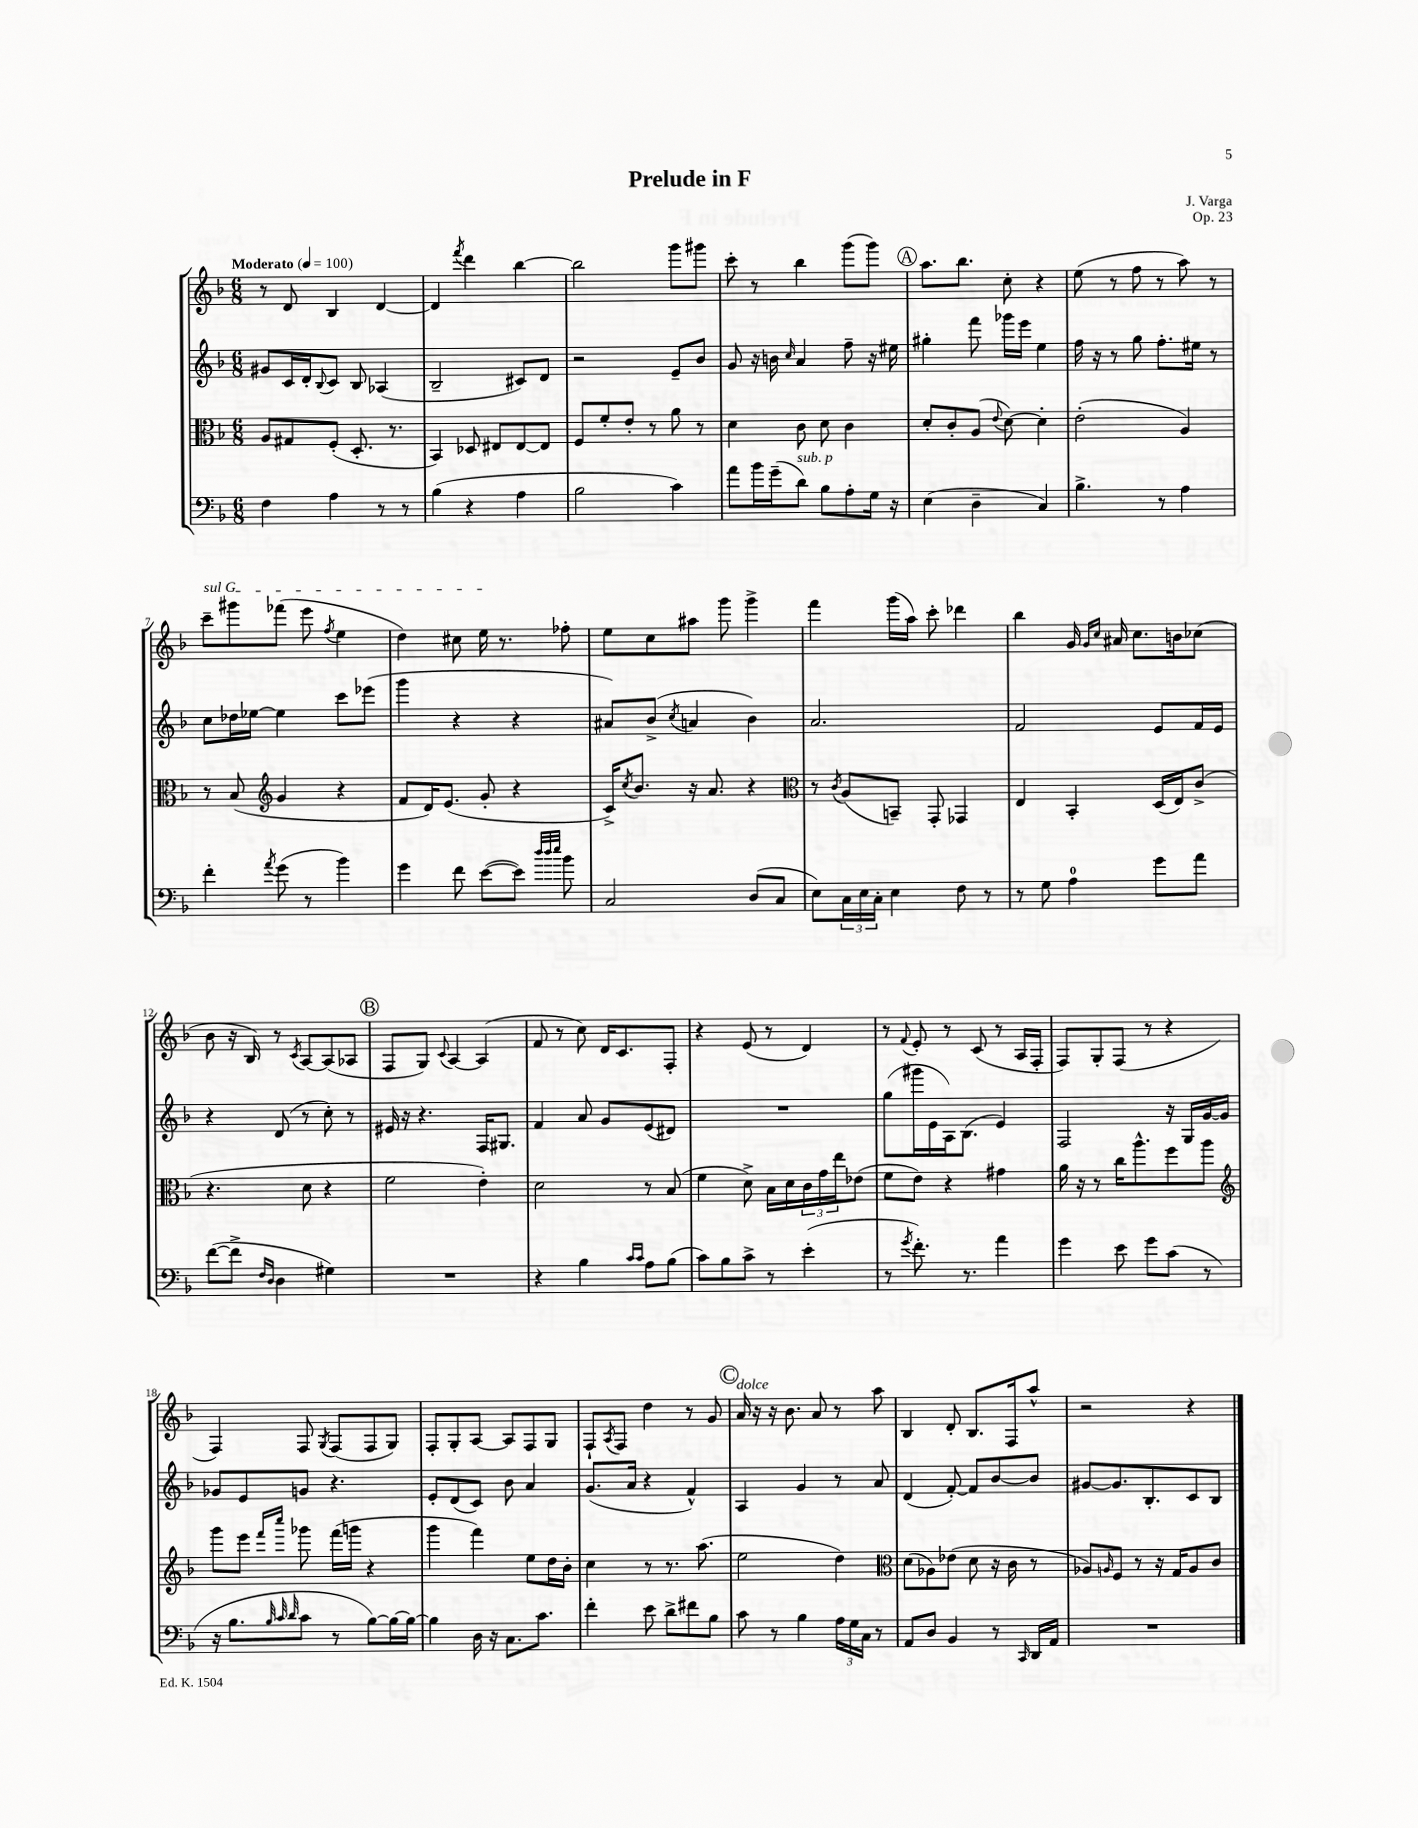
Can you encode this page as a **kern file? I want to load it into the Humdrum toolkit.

**kern	**kern	**kern	**kern
*staff4	*staff3	*staff2	*staff1
*clefF4	*clefC3	*clefG2	*clefG2
*k[b-]	*k[b-]	*k[b-]	*k[b-]
*M6/8	*M6/8	*M6/8	*M6/8
*MM100	*MM100	*MM100	*MM100
4F	8A	8g#	8r
.	8G#	16c	8d
.	.	16d'	.
.	.	8qqB-	.
4A	(8F'	8c	4B-
.	8.D'	8B-	.
8r	.	(4A-	[4d
.	8.r	.	.
8r	.	.	.
=	=	=	=
(4B-	4BB-)	2B-~	4d]
.	.	.	8qfff
4r	8D-	.	4ddd
.	8E#	.	.
4A	[8E#	8c#)	[4bb-
.	8E#]	8d	.
=	=	=	=
2B-	8F	2r	2bb-]
.	8f'	.	.
.	8e'	.	.
.	8r	.	.
4c)	8a	8e~	8ggg
.	8r	8b-	8ggg#
=	=	=	=
8a	4d	8g	8ccc'
16b-	.	16r	8r
(16g~	.	16b	.
.	.	16qqcc	.
8d)	8c	4a	4bb-
8B-	8d	.	.
8A'	4c	8ff~	(8ggg
16G	.	16r	8ggg)
16r	.	16ee#	.
=	=	=	=
(4E	8d'	4gg#'	8.aa
.	8c'	.	.
.	.	.	8.bb-
4D~	(8A	8fff	.
.	8qqe	.	.
.	[8d)	16ggg-	8cc'
.	.	16eee	.
4C)	4d']	4ee	4r
=	=	=	=
4.B-^	(2e'	16ff	(8ee
.	.	16r	.
.	.	8r	8r
.	.	8gg	8ff
8r	.	8.ff'	8r
4A	4A)	.	8aa)
.	.	16ee#	.
.	.	8r	8r
=	=	=	=
4f'	8r	8cc	8ccc~
.	(8B-	16dd-	8ggg#
.	.	[16ee-	.
*	*clefG2	*	*
8qa	.	.	.
(8g	4g	4ee-]	(8fff-
8r	.	.	8eee
.	.	.	8qff
4b-)	4r	8ccc	4ee
.	.	(8eee-	.
=	=	=	=
4g	8f	4ggg	4dd)
.	16d)	.	.
.	(8.e	.	.
8f	.	4r	8cc#
([8e	8g'	.	16ee
.	.	.	8.r
8e])	4r	4r	.
32qqdd	.	.	.
32qqdd	.	.	.
32qqee	.	.	.
8b-	.	.	8ff-'
=	=	=	=
2C	16c^)	8a#)	8ee
.	8qcc	.	.
.	8.b-	.	.
.	.	(8b-^	8cc
.	.	8qcc	.
.	16r	4a	8aa#
.	8.a	.	.
.	.	.	8ggg
(8D	4r	4b-)	4ggg^
8C	.	.	.
=	=	=	=
*	*clefC3	*	*
8E)	8r	2.a	4fff
.	8qc	.	.
24C	(8A	.	.
24E	.	.	.
24C'	.	.	.
4E	8BB~)	.	(16ggg
.	.	.	16aa)
.	8GG'	.	8ccc'
8F	4GG-	.	4ddd-
8r	.	.	.
=	=	=	=
8r	4E	2f	4bb-
8G	.	.	.
4A	4BB-'	.	16g
.	.	.	16qqg
.	.	.	16qqcc
.	.	.	16a#
.	.	.	8.cc
8g	(16D	8e	.
.	16E)	.	16b
8a	(8c^	16f	(8cc-
.	.	16e	.
=	=	=	=
([8f	4.r	4r	8b-
8f^]	.	.	16r
.	.	.	16B-)
16qqF	.	.	.
16qqD	.	.	.
4D	.	(8d	8r
.	.	.	8qc
.	8d	8r	[8A
4G#)	4r	8cc')	(8A]
.	.	8r	8A-
=	=	=	=
2.r	2f	16e#	8F
.	.	16r	.
.	.	4.r	8G)
.	.	.	8qqc
.	.	.	[4A
.	4e')	16F	(4A]
.	.	8.G#	.
=	=	=	=
4r	2d	4f	8f
.	.	.	8r
4B-	.	8a	8cc)
.	.	8g	16d
.	.	.	8.c
16qqc	.	.	.
16qqc	.	.	.
8A	8r	(8e	.
(8B-	(8B-	8d#)	8F'
=	=	=	=
8c)	4f	2.r	4r
8B-	.	.	.
8c^	8d^)	.	(8e
8r	16B-	.	8r
.	16d	.	.
(4e'	24c	.	4d)
.	24g	.	.
.	24ee	.	.
.	(8e-	.	.
=	=	=	=
8r	8f	(8gg	8r
8qg	.	.	8qqf
8.f')	8e)	16ggg#	8e'
.	.	16e	.
.	4r	16A)	8r
8.r	.	(8.B-	.
.	.	.	(8c
4a	4g#	4e)	8r
.	.	.	16A
.	.	.	16F'
=	=	=	=
4g	16a	2F	8F)
.	16r	.	.
.	8r	.	8G'
8e	16cc	.	(8F
.	8.aa^^	.	.
8g	.	.	8r
(8c	8ff	16r	4r
.	.	16G	.
8r	8aa	[16g	.
.	.	16g]	.
=	=	=	=
*	*clefG2	*	*
16r	8ggg	8g-	4F)
8.B-	.	.	.
.	8eee	8e	.
32qqB-	.	.	.
32qqc	16qqfff	.	.
32qqd	16qqcccc	.	.
8c	8ggg-	8g	8F
.	.	.	8qG
8r	(16fff	4.r	(8F
.	16ggg	.	.
[8B-)	4r	.	8F
16B-_	.	.	8G)
16B-_	.	.	.
=	=	=	=
4B-]	4ggg	8e'	8F'
.	.	(8d	8G'
16D	4fff)	8c)	[8A
16r	.	.	.
8.C	.	8b-	8A]
.	8ee	4a	8F
8.c	.	.	.
.	16dd	.	8G
.	16b-'	.	.
=	=	=	=
4f'	4cc	(8.g	8F`
.	.	.	8qA
.	.	.	8F
.	.	16a	.
8e	8r	4r	4dd
8d^	8.r	.	.
8f#	.	4f^^)	8r
.	(8.aa	.	.
8B-	.	.	8g
=	=	=	=
8c	2ee	4A	16a
.	.	.	16r
8r	.	.	16r
.	.	.	8.b-
4B-	.	4g	.
.	.	.	8a
24A	4dd)	8r	8r
24G	.	.	.
24C	.	.	.
8r	.	8a	8aa
=	=	=	=
*	*clefC3	*	*
8AA	(8d	(4d	4B-
8D	8A-)	.	.
4BB-	(8e-	[8f')	8d'
.	8d	8f]	8.B-
8r	16r	[8b-	.
.	16c	.	16F
16qqCC	.	.	.
16DD	8r	8b-]	8aa^^
16AA	.	.	.
=	=	=	=
2.r	8A-)	[8g#	2r
.	16qqA	.	.
.	8F	8.g#]	.
.	8r	.	.
.	.	8.B-'	.
.	16r	.	.
.	16G	.	.
.	8A	8c	4r
.	8c	8B-	.
==	==	==	==
*-	*-	*-	*-
